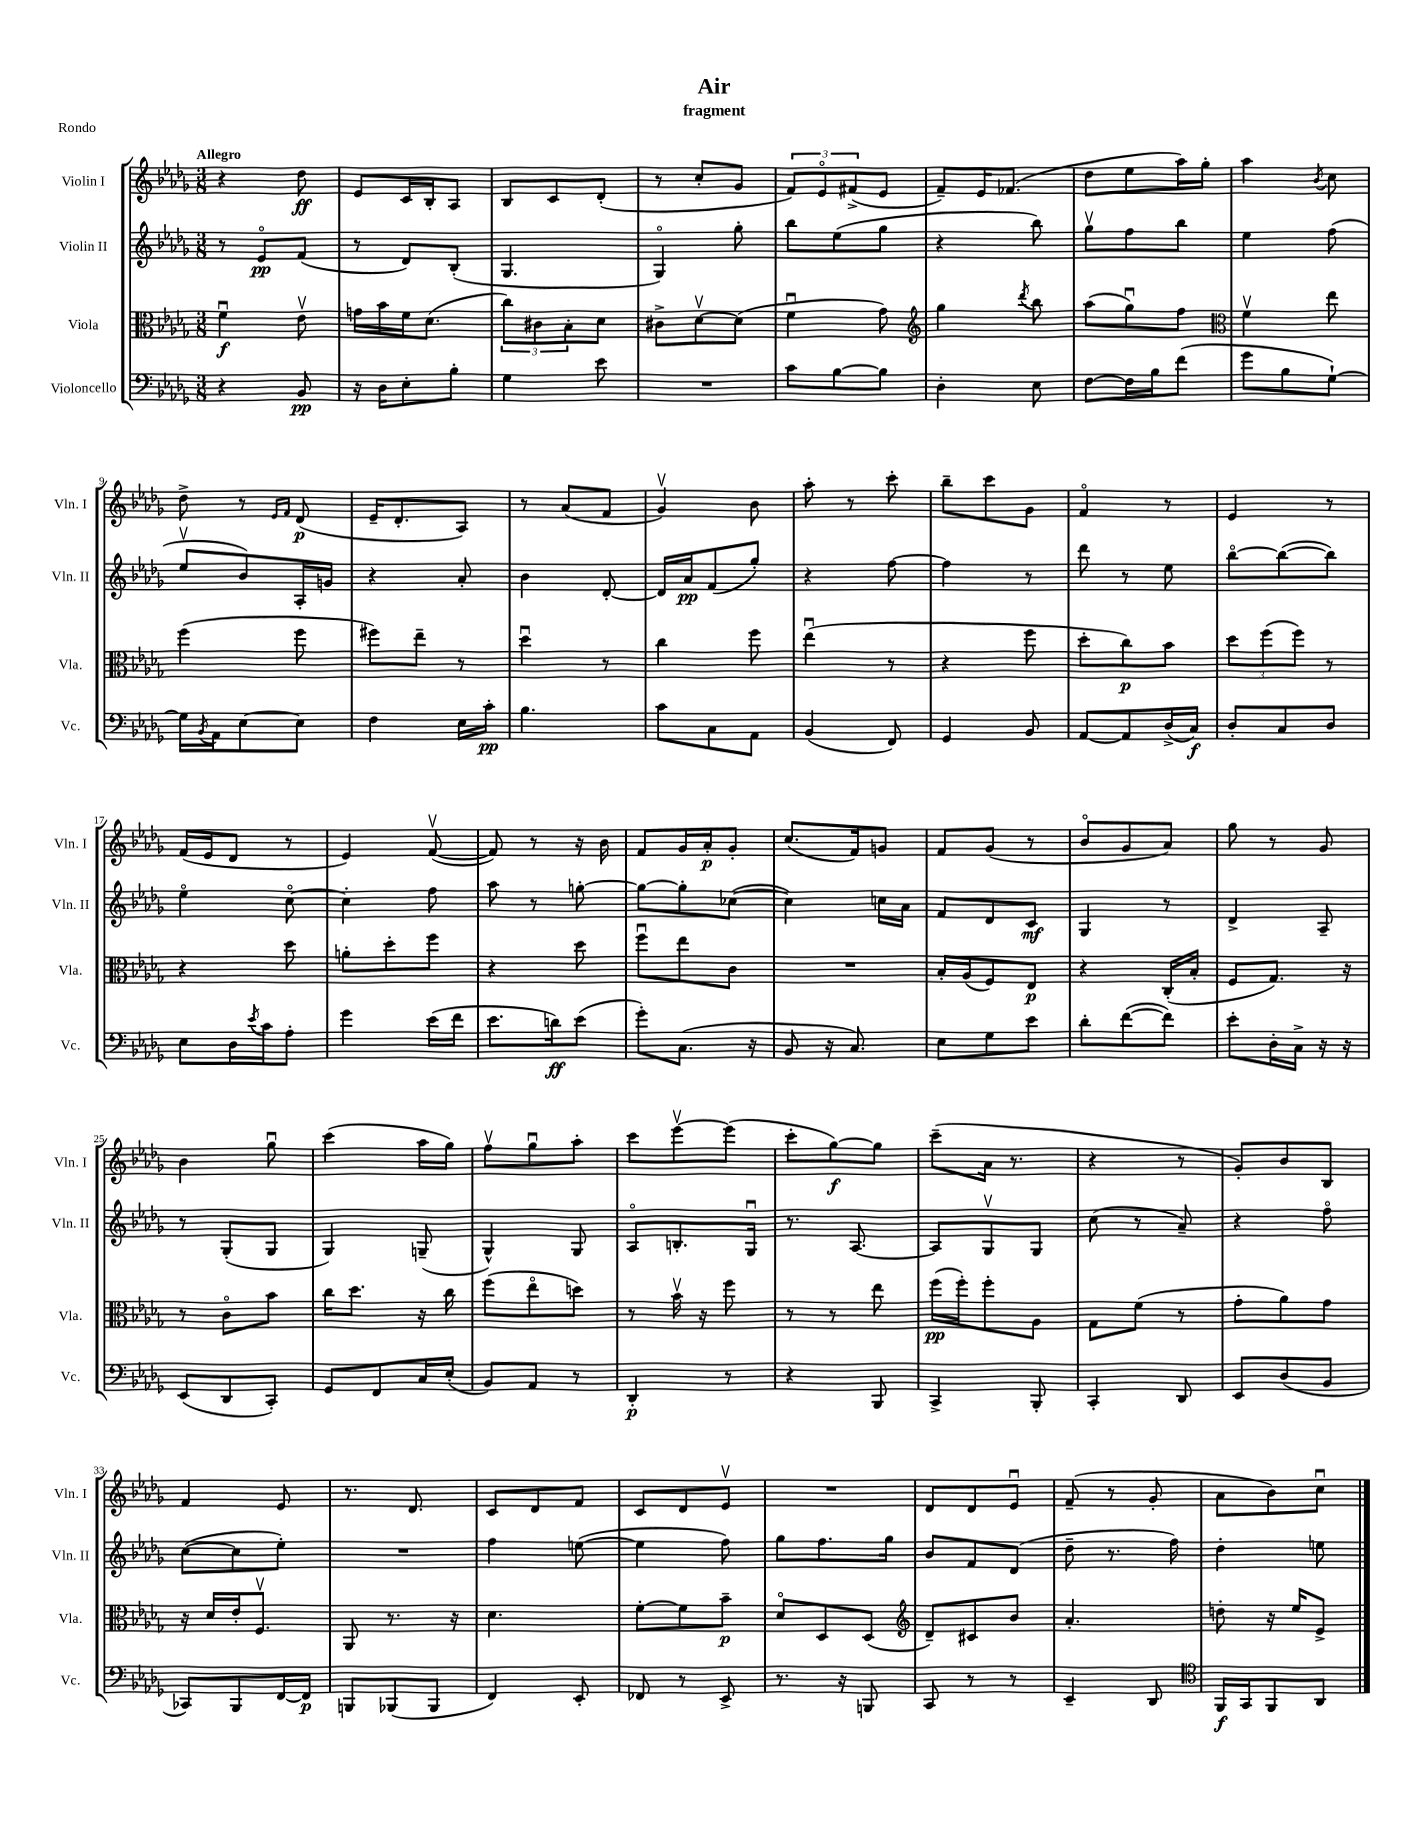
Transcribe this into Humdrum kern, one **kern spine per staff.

**kern	**kern	**kern	**kern
*staff4	*staff3	*staff2	*staff1
*clefF4	*clefC3	*clefG2	*clefG2
*k[b-e-a-d-g-]	*k[b-e-a-d-g-]	*k[b-e-a-d-g-]	*k[b-e-a-d-g-]
*M3/8	*M3/8	*M3/8	*M3/8
4r	4fu	8r	4r
.	.	8e-o	.
8BB-	8e-v	(8f	8dd-
=	=	=	=
16r	16g	8r	8e-
16D-	16b-	.	.
8E-'	16f	8d-)	16c
.	(8.d-	.	16B-'
8B-'	.	(8B-'	8A-
=	=	=	=
4G-	12cc)	4.G-	8B-
.	12c#	.	.
.	.	.	8c
.	12B-'	.	.
8e-	8d-	.	(8d-'
=	=	=	=
4.r	8c#^	4G-o)	8r
.	[8d-v	.	8cc'
.	(8d-]	8gg-'	8g-
=	=	=	=
8c	4fu	8bb-	12f)
.	.	.	12e-o
[8B-	.	(8ee-	.
.	.	.	(12f#^
8B-]	8g-)	8gg-	8e-
=	=	=	=
*	*clefG2	*	*
4D-'	4gg-	4r	8f~)
.	.	.	16e-
.	.	.	(8.f-
.	8qddd-	.	.
8E-	8bb-	8bb-)	.
=	=	=	=
[8F	(8aa-	8gg-v	8dd-
16F]	8gg-u)	8ff	8ee-
16B-	.	.	.
(8f	8ff	8bb-	16aa-)
.	.	.	16gg-'
=	=	=	=
*	*clefC3	*	*
8g-	4fv	4ee-	4aa-
8B-	.	.	.
.	.	.	8qb-
[8G-`)	8ee-	(8ff	8cc
=	=	=	=
16G-]	(4ff	8ee-v	8dd-^
8qBB-	.	.	.
16AA-	.	.	.
[8E-	.	8b-)	8r
.	.	.	16qqe-
.	.	.	16qqf
8E-]	8ff	16A-'	(8d-
.	.	16g	.
=	=	=	=
4F	8ff#)	4r	16e-~
.	.	.	8.d-'
.	8ee-~	.	.
16E-	8r	8a-'	8A-)
16c'	.	.	.
=	=	=	=
4.B-	4dd-u	4b-	8r
.	.	.	(8a-
.	8r	[8d-'	8f
=	=	=	=
8c	4cc	16d-]	4g-v)
.	.	16a-	.
8C	.	(8f	.
8AA-	8ff	8gg-')	8b-
=	=	=	=
(4BB-	(4ee-u	4r	8aa-'
.	.	.	8r
8FF)	8r	[8ff	8ccc'
=	=	=	=
4GG-	4r	4ff]	8bb-~
.	.	.	8ccc
8BB-	8ff	8r	8g-
=	=	=	=
[8AA-	8dd-'	8ddd-	4fo
8AA-]	8cc)	8r	.
(16D-^	8b-	8ee-	8r
16C)	.	.	.
=	=	=	=
8D-'	12dd-	[8bb-o	4e-
.	(12ff	.	.
8C	.	(8bb-_	.
.	12ff)	.	.
8D-	8r	8bb-])	8r
=	=	=	=
8E-	4r	4ee-o	(16f
.	.	.	16e-
16D-	.	.	8d-
8qe-	.	.	.
16c	.	.	.
8A-'	8dd-	[8cco	8r
=	=	=	=
4g-	8a'	4cc']	4e-)
.	8dd-'	.	.
(16e-	8ff	8ff	([8fv
16f	.	.	.
=	=	=	=
8.e-	4r	8aa-	8f])
.	.	8r	8r
16d)	.	.	.
(8e-	8dd-	[8gg'	16r
.	.	.	16b-
=	=	=	=
8g-')	8ffu	8gg_	8f
(8.C	8ee-	8gg']	16g-
.	.	.	16a-'
.	8c	([8cc-	8g-'
16r	.	.	.
=	=	=	=
8BB-	4.r	4cc-])	(8.cc
16r	.	.	.
8.C)	.	.	16f)
.	.	16cc	8g
.	.	16a-	.
=	=	=	=
8E-	16B-'	8f	8f
.	(16A-	.	.
8G-	8F)	8d-	(8g-
8e-	8E-	8c	8r
=	=	=	=
8d-'	4r	4G-	8b-o
([8f	.	.	8g-
8f])	(16C'	8r	8a-)
.	16B-'	.	.
=	=	=	=
8e-'	8F	4d-^	8gg-
16D-'	8.G-)	.	8r
16C^	.	.	.
16r	.	8A-~	8g-
16r	16r	.	.
=	=	=	=
(8EE-	8r	8r	4b-
8DD-	8co	(8G-'	.
8CC')	8b-	8G-	8gg-u
=	=	=	=
8GG-	16cc	4G-)	(4ccc
.	8.dd-	.	.
8FF	.	.	.
16C	16r	(8G~	16aa-
(16E-'	16cc	.	16gg-)
=	=	=	=
8BB-)	(8ff	4G-^^)	8ffv
8AA-	8ee-o	.	8gg-u
8r	8dd)	8G-	8aa-'
=	=	=	=
4DD-'	8r	8A-o	8ccc
.	16b-v	8.B'	[8eee-v
.	16r	.	.
8r	8ff	.	(8eee-]
.	.	16G-u	.
=	=	=	=
4r	8r	8.r	8ccc'
.	8r	.	[8gg-)
.	.	[8.A-	.
8BBB-	8ee-	.	8gg-]
=	=	=	=
4CC^	(16ff	8A-]	(8ccc~
.	16ff')	.	.
.	8ff'	8G-v	16a-
.	.	.	8.r
8BBB-'	8A-	8G-	.
=	=	=	=
4CC'	8G-	(8cc	4r
.	(8f	8r	.
8DD-	8r	8a-~)	8r
=	=	=	=
8EE-	8g-'	4r	8g-')
(8D-	8a-)	.	8b-
8BB-	8g-	8ffo	8B-
=	=	=	=
8CC-)	16r	([8cc	4f
.	16d-	.	.
8BBB-	16e-'	8cc]	.
.	8.Fv	.	.
[16FF	.	8ee-')	8e-
16FF]	.	.	.
=	=	=	=
8BBB	8AA-	4.r	8.r
(8BBB-	8.r	.	.
.	.	.	8.d-
8BBB-	.	.	.
.	16r	.	.
=	=	=	=
4FF)	4.d-	4ff	8c
.	.	.	8d-
8EE-'	.	([8ee	8f
=	=	=	=
8FF-	[8f'	4ee]	8c
8r	8f]	.	8d-
8EE-^	8b-~	8ff)	8e-v
=	=	=	=
8.r	8d-o	8gg-	4.r
.	8D-	8.ff	.
16r	.	.	.
8BBB	(8D-	.	.
.	.	16gg-	.
=	=	=	=
*	*clefG2	*	*
8CC	8d-~)	8b-	8d-
8r	8c#	8f	8d-
8r	8b-	(8d-	8e-u
=	=	=	=
4EE-~	4.a-'	8dd-~	(8f~
.	.	8.r	8r
8DD-	.	.	8g-'
.	.	16ff)	.
=	=	=	=
*clefC4	*	*	*
16FF	8dd'	4dd-'	8a-
16GG-	.	.	.
8FF	16r	.	8b-)
.	16ee-	.	.
8AA-	8e-^	8ee	8ccu
==	==	==	==
*-	*-	*-	*-
